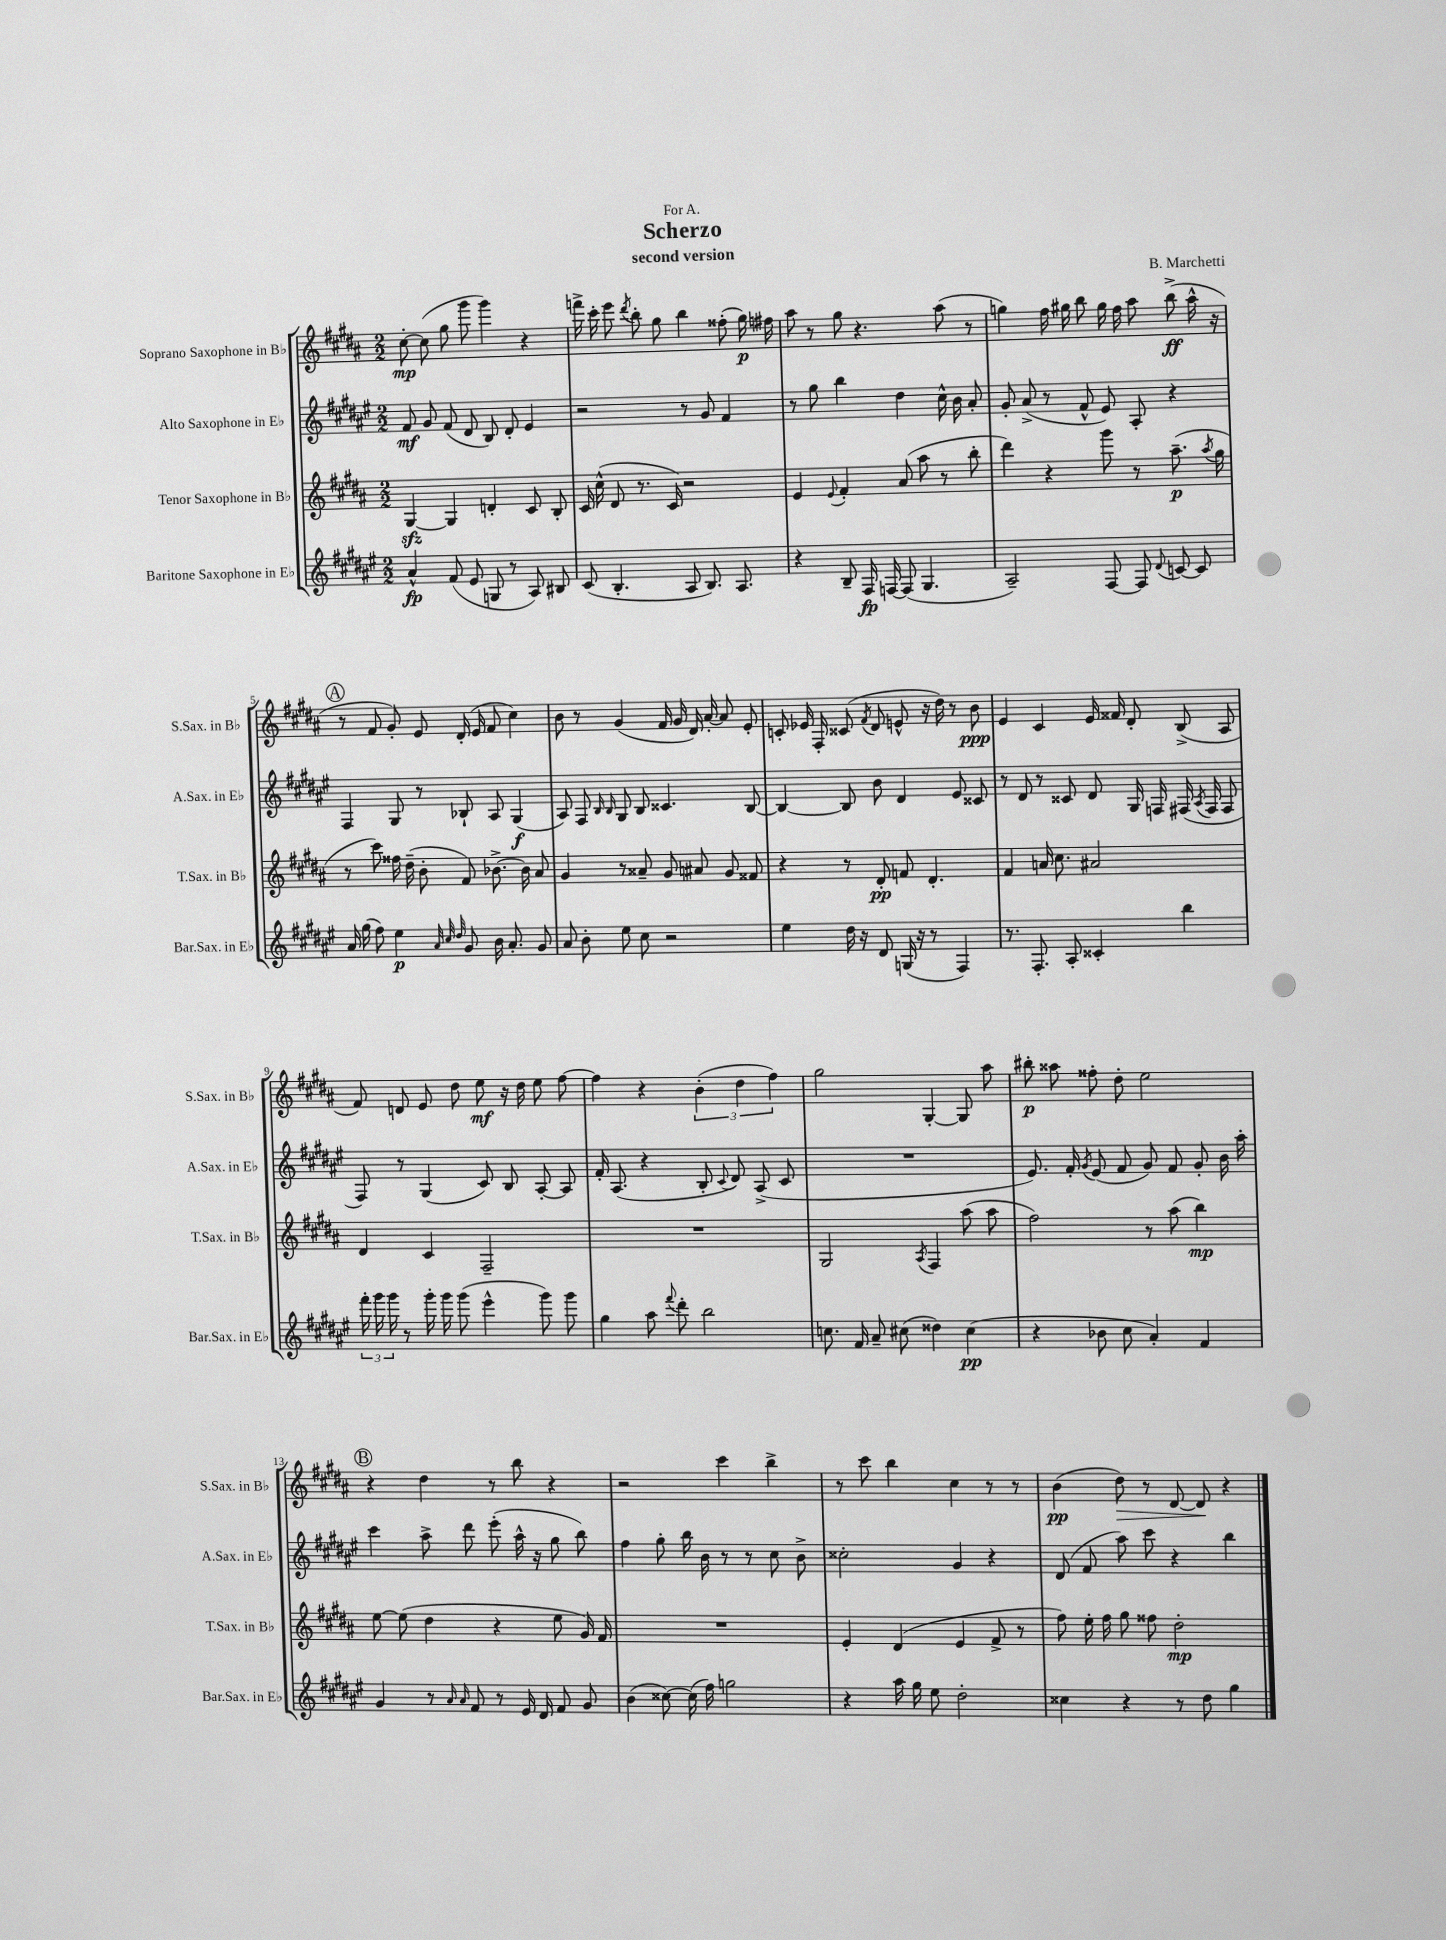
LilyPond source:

\header { title = "Scherzo" composer = "B. Marchetti" subtitle = "second version" dedication = "For A." }
<<
\new StaffGroup <<
\new Staff = "s0" \with { instrumentName = "Soprano Saxophone in Bb" shortInstrumentName = "S.Sax. in Bb" } {
    \clef treble \key b \major \numericTimeSignature \time 2/2
    \autoBeamOff cis''8~-.\mp cis''8( gis''8 gis'''8 gis'''4) r4 |
    f'''16-> cis'''16-. e'''8 \acciaccatura { dis'''8 } b''8-. gis''8 b''4 fisis''8-.( gis''16\p) fis''16 |
    ais''8 r8 gis''8 r4. ais''8( r8 |
    g''4) fis''16 gis''16 b''8 gis''16 fis''16 ais''8 b''8->\ff( ais''16-^ r16 |
    \mark \markup { \circle "A" } r8 fis'8 gis'8-.) e'8 dis'16-.( e'16 fis'8 cis''4) |
    b'8 r8 gis'4( fis'16 gis'16 dis'16) ais'16~-. ais'8 e'8-. |
    c'8-. ees'16 fis16-. cisis'8( \acciaccatura { fis'8 } dis'8 e'8-^ r16 dis''16) r8 b'8\ppp |
    e'4 cis'4 e'16 fisis'16 dis'8-. b8->( ais8 |
    fis'8) d'8 e'8 dis''8 e''8\mf r16 dis''16 e''8 fis''8~ |
    fis''4 r4 \tuplet 3/2 { b'4-.( dis''4 fis''4) } |
    gis''2 gis4~-. gis8 ais''8 |
    bis''8-.\p aisis''8 fisis''8-. dis''8-. e''2 |
    \mark \markup { \circle "B" } r4 dis''4 r8 b''8 r4 |
    r2 cis'''4 b''4-> |
    r8 cis'''8 b''4 cis''4 r8 r8 |
    b'4\pp( dis''8\>) r8 dis'8~ dis'8\! r4 \bar "|." |
}
\new Staff = "s1" \with { instrumentName = "Alto Saxophone in Eb" shortInstrumentName = "A.Sax. in Eb" } {
    \clef treble \key fis \major \numericTimeSignature \time 2/2
    \autoBeamOff fis'8\mf gis'8 fis'8( dis'8 b8) dis'8-. eis'4 |
    r2 r8 gis'8 fis'4 |
    r8 gis''8 b''4 dis''4 cis''16-^ b'16 ais'8-. |
    gis'8-. ais'8->( r8 fis'8-^ eis'8) ais8-. r4 |
    \mark \markup { \circle "A" } fis4 gis8 r8 bes8-! ais8 gis4\f( |
    ais8) fis8 \grace { b16 b16 } gis8 b8 cisis'4. b8~ |
    b4~ b8 b'8 dis'4 eis'8 cisis'8 |
    r8 dis'8 r8 cisis'8 dis'8 gis16 f16 fis16( \acciaccatura { ais8 } fis16 fis8 |
    fis8) r8 gis4( cis'8) b8 ais8~-. ais8 |
    fis'16-. ais8.( r4 b8-. \appoggiatura { cis'8 } dis'8) ais8->( cis'8 |
    R1 |
    eis'8.) fis'16-. \acciaccatura { gis'8 } eis'8( fis'8 gis'8) fis'8 gis'8-. b'16 ais''16-. |
    \mark \markup { \circle "B" } cis'''4 ais''8-> dis'''8 eis'''8-.( ais''16-^ r16 gis''8 b''8) |
    fis''4 gis''8-. b''16 b'16 r8 r8 cis''8 b'8-> |
    cisis''2-. gis'4 r4 |
    dis'8( fis'8 ais''8) cis'''8 r4 b''4 \bar "|." |
}
\new Staff = "s2" \with { instrumentName = "Tenor Saxophone in Bb" shortInstrumentName = "T.Sax. in Bb" } {
    \clef treble \key b \major \numericTimeSignature \time 2/2
    \autoBeamOff gis4~\sfz gis4 d'4-. cis'8 b8-. |
    cis'16 cis''16-^( dis'8 r8. cis'16) r2 |
    e'4 \appoggiatura { e'8 } fis'4-. ais'8( ais''8 r8 b''8-. |
    dis'''4) r4 gis'''8 r8 ais''8.--\p( \acciaccatura { ais''8 } gis''16 |
    \mark \markup { \circle "A" } r8 cis'''8) fisis''16 dis''16--( b'8-. fis'8) bes'8.~-> bes'16 ais'8 |
    gis'4 r8 aisis'8-- gis'8 ais'8 gis'8 fisis'8 |
    r4 r8 dis'8-.\pp f'8 dis'4.-. |
    fis'4 a'16 cis''8. ais'2 |
    dis'4 cis'4 fis2-- |
    R1 |
    gis2 \acciaccatura { ais8 } fis4 ais''8( ais''8 |
    fis''2) r8 ais''8( b''4\mp) |
    \mark \markup { \circle "B" } e''8~ e''8( dis''4 r4 e''8 gis'16) fis'16 |
    R1 |
    e'4-. dis'4( e'4 fis'8-> r8 |
    fis''8) e''16-. fis''16 gis''8 fisis''8 dis''2-.\mp \bar "|." |
}
\new Staff = "s3" \with { instrumentName = "Baritone Saxophone in Eb" shortInstrumentName = "Bar.Sax. in Eb" } {
    \clef treble \key fis \major \numericTimeSignature \time 2/2
    \autoBeamOff ais'4-^\fp fis'8( eis'8 g8 r8 ais8) bis8 |
    cis'8( b4.-. ais8 b8.) ais8. |
    r4 b8-- fis16\fp f16~ f8( gis4. |
    ais2--) fis8~ fis8 \appoggiatura { dis'8 } c'8~ c'8 |
    \mark \markup { \circle "A" } ais'16 gis''16( fis''8) eis''4\p \grace { ais'32 cis''32 dis''32 } gis'8 b'16 ais'8.-. gis'8 |
    ais'8 b'8-. eis''8 cis''8 r2 |
    eis''4 dis''16 r16 dis'8 g16( r16 r8 fis4) |
    r8. fis8.-. ais8-. cisis'4-. b''4 |
    \tuplet 3/2 { fis'''16-. gis'''16 gis'''16 } r8 gis'''16-. gis'''16 gis'''8( eis'''4-^ gis'''8) gis'''8 |
    gis''4 ais''8 \appoggiatura { fis'''8 } dis'''8-. b''2 |
    c''8. fis'16 ais'8-- cis''8( disis''4) cis''4\pp( |
    r4 bes'8 cis''8 ais'4-.) fis'4 |
    \mark \markup { \circle "B" } gis'4 r8 \grace { ais'16 ais'16 } fis'8 r8 eis'16 dis'16 fis'8 gis'8 |
    b'4( cisis''8~) cisis''16( fis''16) g''2 |
    r4 ais''16 gis''16 eis''8 dis''2-. |
    cisis''4 r4 r8 dis''8 gis''4 \bar "|." |
}
>>
>>
